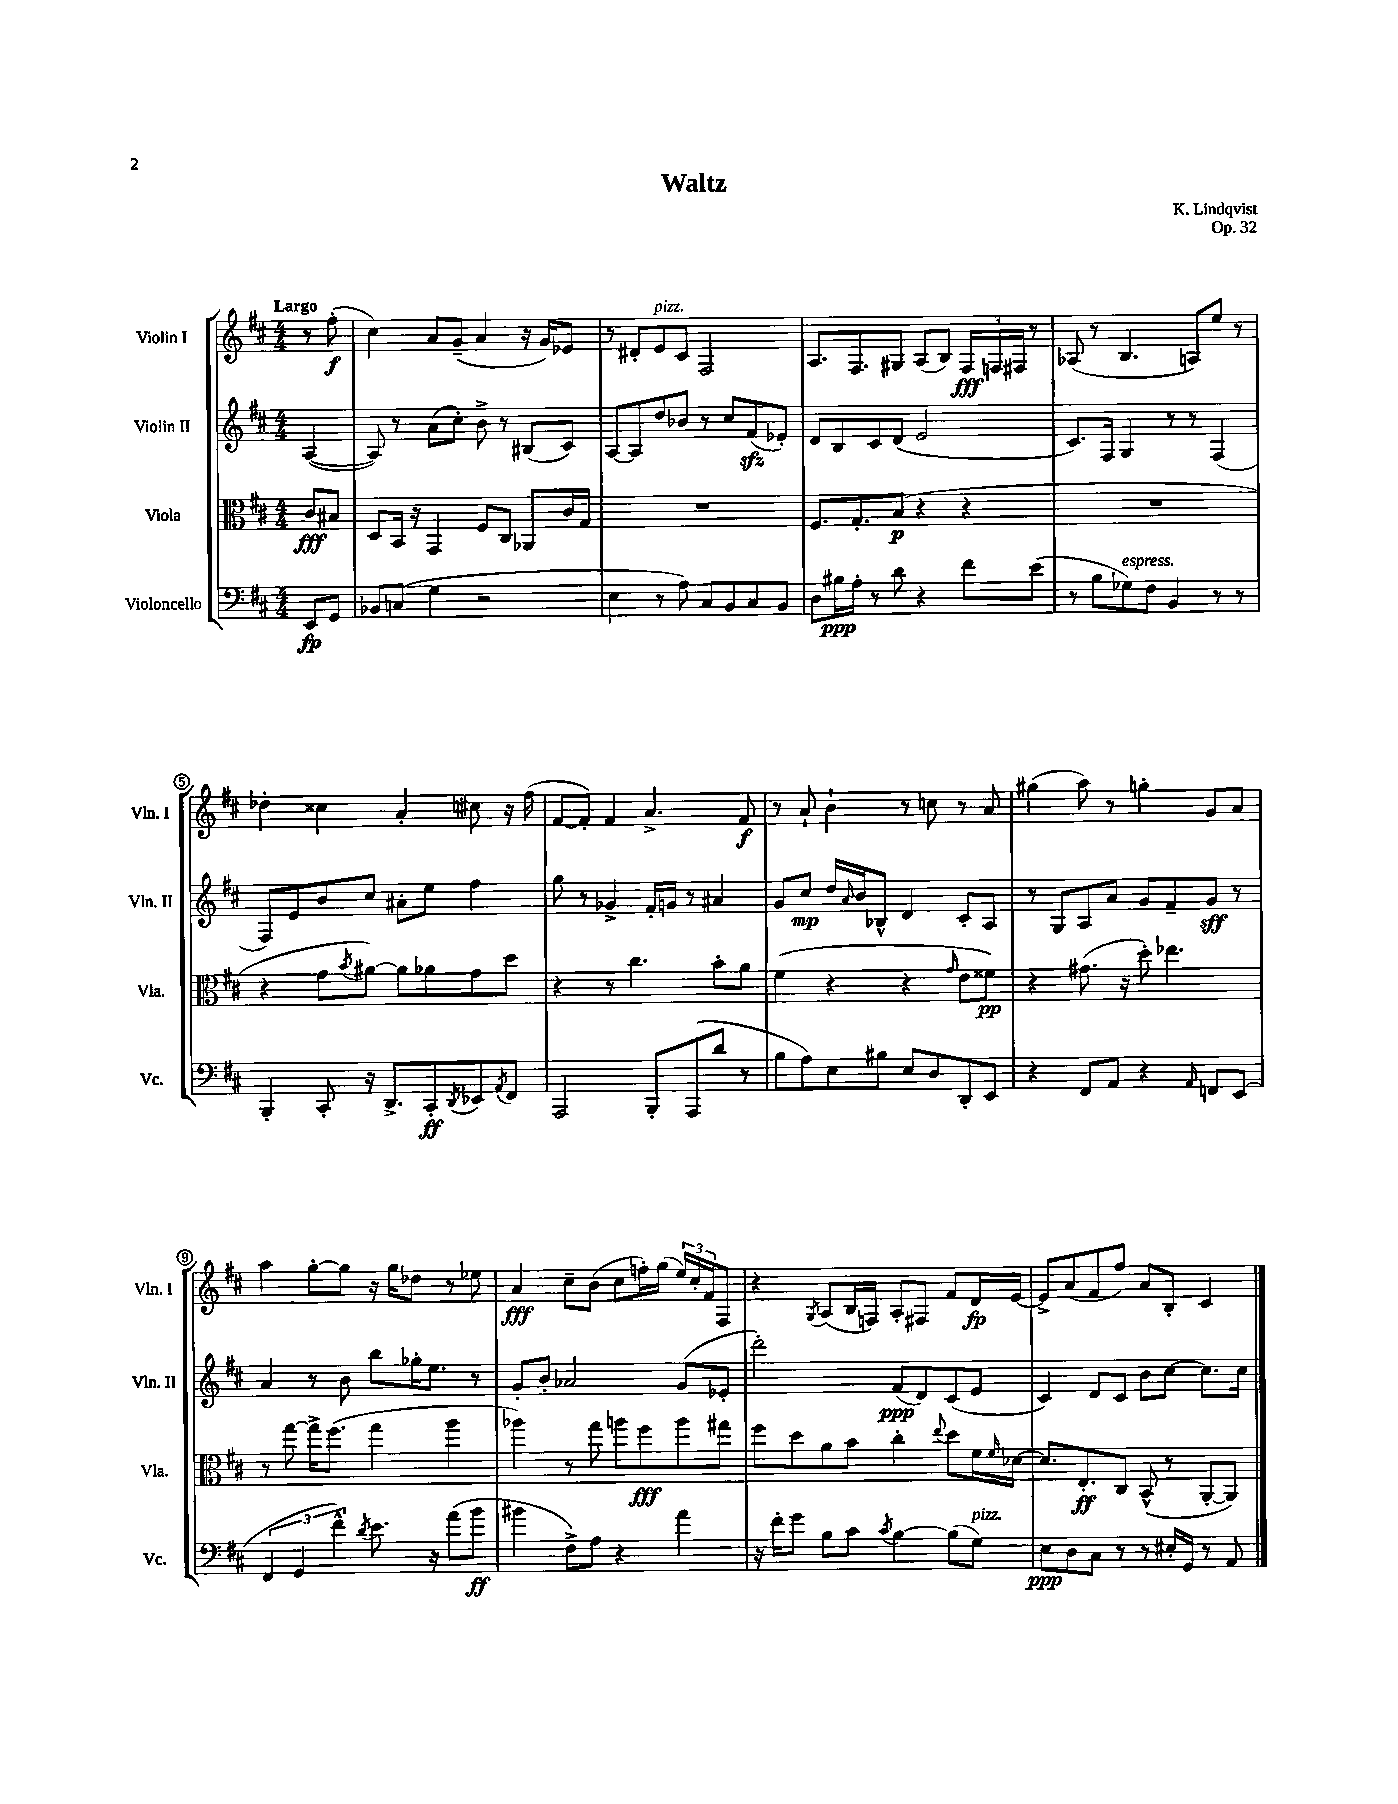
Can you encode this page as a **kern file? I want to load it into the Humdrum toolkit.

**kern	**dynam	**kern	**dynam	**kern	**dynam	**kern	**dynam
*part4	*part4	*part3	*part3	*part2	*part2	*part1	*part1
*staff4	*staff4	*staff3	*staff3	*staff2	*staff2	*staff1	*staff1
*I"Violoncello	*	*I"Viola	*	*I"Violin II	*	*I"Violin I	*
*I'Vc.	*	*I'Vla.	*	*I'Vln. II	*	*I'Vln. I	*
*clefF4	*	*clefC3	*	*clefG2	*	*clefG2	*
*k[f#c#]	*	*k[f#c#]	*	*k[f#c#]	*	*k[f#c#]	*
*M4/4	*	*M4/4	*	*M4/4	*	*M4/4	*
=	=	=	=	=	=	=	=
!	!	!	!	!	!	!LO:TX:a:B:t=Largo	!
8EE/L	fp	8c#/L	fff	([4A/	.	8r	.
8GG/J	.	8B#X/J	.	.	.	(8ff#'\	f
=1	=1	=1	=1	=1	=1	=1	=1
8BB-X/L	.	8D/L	.	8A/])	.	4cc#\)	.
(8Cn/J	.	16BB/Jk	.	8r	.	.	.
.	.	16r	.	.	.	.	.
4G\	.	4GG/	.	(8a\L	.	8a/L	.
.	.	.	.	8cc#'\J)	.	(8g~/J	.
2r	.	8F#/L	.	8b^\	.	4a/	.
.	.	8C#/J	.	8r	.	.	.
.	.	8AA-X/L	.	(8B#X/L	.	16r	.
.	.	.	.	.	.	16g/KL)	.
.	.	16c#/L	.	8c#/J)	.	8e-X/J	.
.	.	16G/JJ	.	.	.	.	.
=2	=2	=2	=2	=2	=2	=2	=2
4E\	.	1r	.	[8A/L	.	8r	.
.	.	.	.	8A/]	.	8d#X'/L	.
!	!	!	!	!	!	!LO:TX:a:i:t=pizz.	!
8r	.	.	.	8dd/	.	8e/	.
8A\)	.	.	.	8b-X/J	.	8c#/J	.
8C#/L	.	.	.	8r	.	2F#/	.
8BB/	.	.	.	8cc#/L	.	.	.
8C#/	.	.	.	(8f#zz/	.	.	.
8BB/J	.	.	.	8e-X'/J)	.	.	.
=3	=3	=3	=3	=3	=3	=3	=3
8D\L	.	8.F#/L	.	8d/L	.	8.A/L	.
16B#X\L	ppp	.	.	8B/	.	.	.
16A'\JJ	.	8.G'/	.	.	.	8.F#/	.
8r	.	.	.	8c#/	.	.	.
8d\	.	(8B/J	p	(8d/J	.	8G#X/J	.
4r	.	4r	.	2e/	.	(8A/L	.
.	.	.	.	.	.	8B/J)	.
8f#\L	.	4r	.	.	.	24F#/LL	fff
.	.	.	.	.	.	24Fn/	.
.	.	.	.	.	.	24F#X/JJ	.
(8e\J	.	.	.	.	.	8r	.
=4	=4	=4	=4	=4	=4	=4	=4
8r	.	1r	.	8.c#/L)	.	(8A-X/	.
8B\L	.	.	.	.	.	8r	.
.	.	.	.	16F#/Jk	.	.	.
!LO:TX:a:i:t=espress.	!	!	!	!	!	!	!
8G-X\)	.	.	.	4G/	.	4.B/	.
8F#\J	.	.	.	.	.	.	.
4BB/	.	.	.	8r	.	.	.
.	.	.	.	8r	.	8An/L)	.
8r	.	.	.	(4F#/	.	8ee/J	.
8r	.	.	.	.	.	8r	.
!!LO:LB:g=z
=5	=5	=5	=5	=5	=5	=5	=5
4BBB'/	.	4r	.	8F#/L)	.	4dd-X'\	.
.	.	.	.	8e/	.	.	.
8CC#'/	.	8g\L	.	8b/	.	4cc##X\	.
.	.	8qb/	.	.	.	.	.
16r	.	[8a#X\J)	.	8cc#/J	.	.	.
8.DD^/L	.	.	.	.	.	.	.
.	.	8a#\L]	.	8a#X'\L	.	4a'/	.
8CC#'/	ff	8a-X\	.	8ee\J	.	.	.
8qDD/	.	.	.	.	.	.	.
8EE-X/	.	8g\	.	4ff#\	.	8cc#X\	.
8qAA/	.	.	.	.	.	.	.
8FF#/J	.	8dd\J	.	.	.	16r	.
.	.	.	.	.	.	(16ff#\	.
=6	=6	=6	=6	=6	=6	=6	=6
2AAA/	.	4r	.	8gg\	.	[8f#/L	.
.	.	.	.	8r	.	8f#'/J])	.
.	.	8r	.	4g-X^/	.	4f#/	.
.	.	4.cc#\	.	.	.	.	.
8BBB'/L	.	.	.	16f#'/LL	.	4.a^/	.
.	.	.	.	16gn/JJ	.	.	.
(8AAA/	.	.	.	8r	.	.	.
8d/J	.	8b'\L	.	4a#X/	.	.	.
8r	.	8a\J	.	.	.	8f#/	f
=7	=7	=7	=7	=7	=7	=7	=7
8B\L	.	(4f#\	.	8g/L	.	8r	.
8A\)	.	.	.	8cc#/J	mp	8a`/	.
8E\	.	4r	.	16dd/LL	.	4b`\	.
.	.	.	.	16qqa/	.	.	.
.	.	.	.	16b/J	.	.	.
8B#X\J	.	.	.	8B-X^^/J	.	.	.
8E/L	.	4r	.	4d/	.	8r	.
8D/	.	.	.	.	.	8ccn\	.
.	.	16qqg/	.	.	.	.	.
8DD'/	.	8e\L	.	8c#'/L	.	8r	.
8EE/J	.	8f##X\J)	pp	8A/J	.	8a/	.
=8	=8	=8	=8	=8	=8	=8	=8
4r	.	4r	.	8r	.	(4gg#X\	.
.	.	.	.	8G/L	.	.	.
8FF#/L	.	(8.g#X\	.	8A/	.	8aa\)	.
8AA/J	.	.	.	8a/J	.	8r	.
.	.	16r	.	.	.	.	.
4r	.	8dd'\)	.	8g/L	.	4ggn'\	.
.	.	4.ee-X\	.	8f#~/	.	.	.
16qqAA/	.	.	.	.	.	.	.
8FFn/L	.	.	.	8g/J	sff	8g/L	.
(8EE/J	.	.	.	8r	.	8a/J	.
!!LO:LB:g=z
=9	=9	=9	=9	=9	=9	=9	=9
6FF#/	.	8r	.	4a/	.	4aa\	.
.	.	[8gg\	.	.	.	.	.
6GG/	.	.	.	.	.	.	.
.	.	16gg^\KL]	.	8r	.	[8gg'\L	.
.	.	(8.ff#\J	.	.	.	.	.
6f#^^\)	.	.	.	.	.	.	.
.	.	.	.	8b\	.	8gg\J]	.
8qd/	.	.	.	.	.	.	.
8.e\	.	4gg\	.	8bb\L	.	16r	.
.	.	.	.	.	.	16gg\KL	.
.	.	.	.	16gg-X'\K	.	8dd-X\J	.
16r	.	.	.	8.ee\J	.	.	.
(8a\L	.	4aa\	.	.	.	8r	.
8b\J	ff	.	.	8r	.	8ee-X\	.
=10	=10	=10	=10	=10	=10	=10	=10
4b#X\	.	4aa-X\)	.	8g'/L	.	4a/	fff
.	.	.	.	8b'/J	.	.	.
8F#^\L)	.	8r	.	2a-X/	.	8cc#~\L	.
8A\J	.	8gg\	.	.	.	(8b\J	.
4r	.	8aan\L	.	.	.	8cc#\L	.
.	.	8ff#\	fff	.	.	16ffn'\L)	.
.	.	.	.	.	.	(16gg\JJ	.
4a\	.	8aa\	.	(8g/L	.	24ee/LL)	.
.	.	.	.	.	.	24cc#'/	.
.	.	.	.	.	.	24f#/J	.
.	.	8gg#X\J	.	8e-X'/J	.	8F#/J	.
=11	=11	=11	=11	=11	=11	=11	=11
16r	.	8ff#\L	.	2ddd'\)	.	4r	.
16f#'\KL	.	.	.	.	.	.	.
8g\J	.	8dd\	.	.	.	.	.
.	.	.	.	.	.	8qG/	.
8B\L	.	8a\	.	.	.	(8A/L	.
8c#\J	.	8b\J	.	.	.	16B/L	.
.	.	.	.	.	.	16Fn/JJ)	.
8qc#/	.	.	.	.	.	.	.
[4B\	.	4cc#'\	.	(8f#/L	ppp	8A'/L	.
.	.	.	.	8d/)	.	8F#X/J	.
.	.	8qqee/	.	.	.	.	.
(8B\L]	.	8dd\L	.	(8c#/	.	8f#/L	.
!LO:TX:a:i:t=pizz.	!	!	!	!	!	!	!
8G\J)	.	16f#\L	.	8e/J	.	16d/L	fp
.	.	16qqf#/	.	.	.	.	.
.	.	[16d-X\JJ	.	.	.	[16e/JJ	.
=12	=12	=12	=12	=12	=12	=12	=12
8E\L	ppp	8.d-/L]	.	4c#/)	.	8e^/L]	.
8D\	.	.	.	.	.	(8a/	.
.	.	8.E'/	ff	.	.	.	.
8C#\J	.	.	.	8d/L	.	8f#/	.
8r	.	8C#/J	.	8c#/J	.	8ff#/J)	.
8r	.	(8BB^^/	.	8b\L	.	8a/L	.
16E#X'/LL	.	8r	.	[8cc#\J	.	8B'/J	.
16GG/JJ	.	.	.	.	.	.	.
8r	.	[8AA'/L	.	8.cc#\L]	.	4c#/	.
8AA/	.	8AA/J])	.	.	.	.	.
.	.	.	.	16cc#\Jk	.	.	.
==	==	==	==	==	==	==	==
*-	*-	*-	*-	*-	*-	*-	*-
